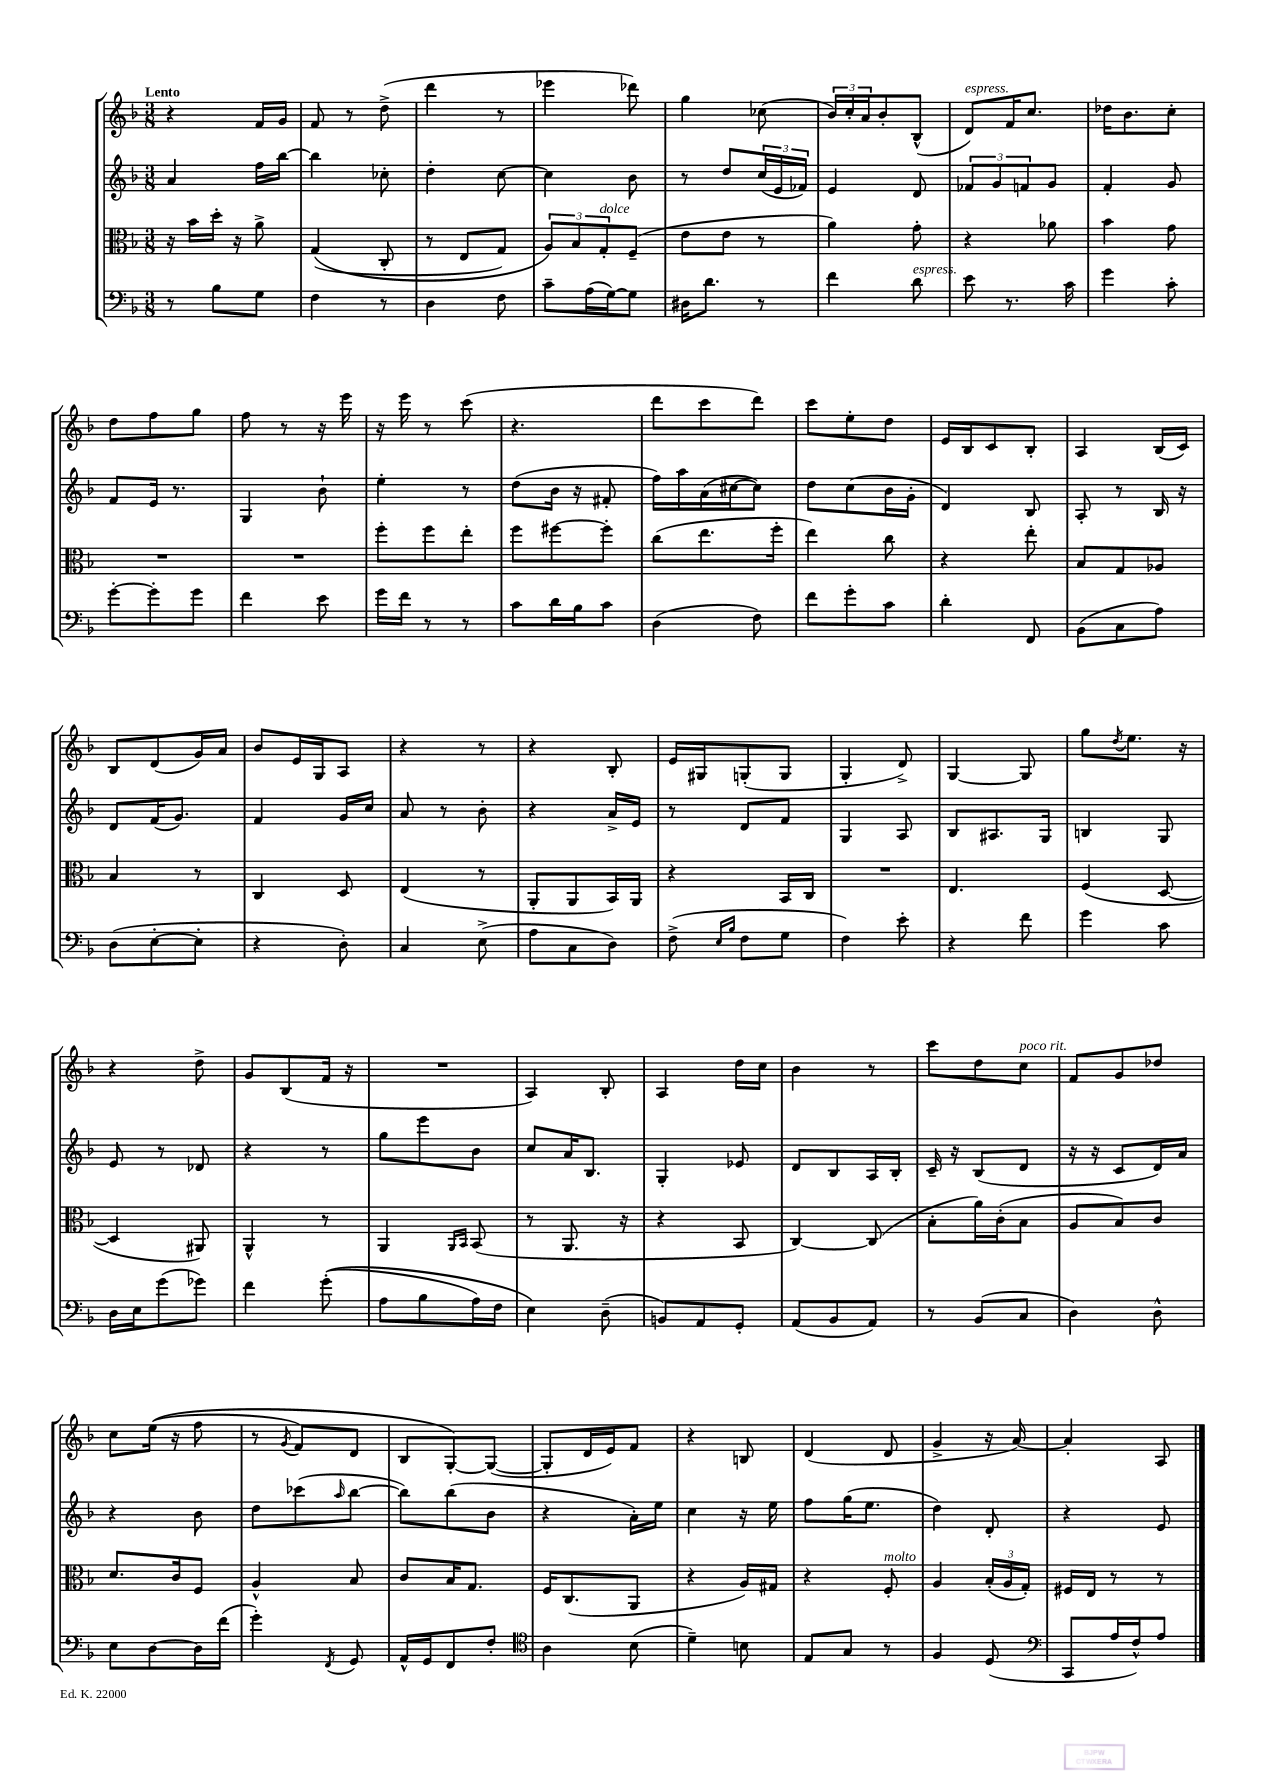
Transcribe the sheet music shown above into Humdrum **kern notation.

**kern	**kern	**kern	**kern
*staff4	*staff3	*staff2	*staff1
*clefF4	*clefC3	*clefG2	*clefG2
*k[b-]	*k[b-]	*k[b-]	*k[b-]
*M3/8	*M3/8	*M3/8	*M3/8
8r	16r	4a	4r
.	16b-	.	.
8B-	16dd'	.	.
.	16r	.	.
8G	8a^	16ff	16f
.	.	[16bb-	16g
=	=	=	=
4F	&((4G	4bb-]	8f
.	.	.	8r
8r	8C'	8cc-'	(8dd^
=	=	=	=
4D	8r	4dd'	4ddd
.	8E	.	.
8F	8G)	[8cc	8r
=	=	=	=
8c~	12A&)	4cc]	4eee-
.	12B-	.	.
(16A	.	.	.
.	12G'	.	.
[16G)	.	.	.
8G]	(8F~	8b-	8ddd-)
=	=	=	=
16D#	8e	8r	4gg
8.d	.	.	.
.	8e	8dd	.
8r	8r	(24cc	(8cc-
.	.	24e	.
.	.	24f-)	.
=	=	=	=
4f	4a)	4e	24b-)
.	.	.	24cc'
.	.	.	24a
.	.	.	8b-'
8d	8g'	8d	(8B-^^
=	=	=	=
8e	4r	12f-	8d)
.	.	12g	.
8.r	.	.	16f
.	.	12f	.
.	.	.	8.cc
.	8a-	8g	.
16c	.	.	.
=	=	=	=
4g	4b-	4f'	16dd-
.	.	.	8.b-
8c'	8g	8g	8cc'
=	=	=	=
[8g'	4.r	8f	8dd
8g']	.	16e	8ff
.	.	8.r	.
8g	.	.	8gg
=	=	=	=
4f	4.r	4G	8ff
.	.	.	8r
8e	.	8b-`	16r
.	.	.	16eee
=	=	=	=
16g	8ff'	4ee'	16r
16f	.	.	16eee
8r	8ff	.	8r
8r	8ee'	8r	(8ccc
=	=	=	=
8c	8ff	(8dd	4.r
16d	[8ff#	16b-	.
16B-	.	16r	.
8c	8ff#']	8f#'	.
=	=	=	=
(4D	(8cc	16ff)	8ddd
.	.	16aa	.
.	8.ee	(16a	8ccc
.	.	[16cc#	.
8F)	.	8cc#])	8ddd)
.	16ff'	.	.
=	=	=	=
8f	4ee)	8dd	8ccc
8g'	.	(8cc	8ee'
8c	8cc	16b-	8dd
.	.	16g'	.
=	=	=	=
4d'	4r	4d)	16e
.	.	.	16B-
.	.	.	8c
8FF	8ee'	8B-	8B-'
=	=	=	=
(8BB-	8B-	8A'	4A
8C	8G	8r	.
8A)	8A-	16B-	(16B-
.	.	16r	16c)
=	=	=	=
(8D	4B-	8d	8B-
[8E'	.	(16f	(8d
.	.	8.g)	.
8E']	8r	.	16g)
.	.	.	16a
=	=	=	=
4r	4C	4f	8b-
.	.	.	16e
.	.	.	16G
8D')	8D	16g	8A
.	.	16cc	.
=	=	=	=
4C	(4E	8a	4r
.	.	8r	.
(8E^	8r	8b-'	8r
=	=	=	=
8A	8AA'	4r	4r
8C	8AA	.	.
8D)	16BB-)	16a^	8B-'
.	16AA	16e	.
=	=	=	=
(8F^	4r	8r	16e
.	.	.	16G#
16qqE	.	.	.
16qqB-	.	.	.
8F	.	8d	(8G'
8G	16BB-	8f	8G
.	16C	.	.
=	=	=	=
4F)	4.r	4G	4G'
8e'	.	8A	8d^)
=	=	=	=
4r	4.E	8B-	[4G
.	.	8.A#	.
8f	.	.	8G]
.	.	16G	.
=	=	=	=
4g	(4F	4B	8gg
.	.	.	8qdd
.	.	.	8.ee
8c	[8D	8G	.
.	.	.	16r
=	=	=	=
16D	4D]	8e	4r
16E	.	.	.
(8g	.	8r	.
8g-)	8AA#)	8d-	8dd^
=	=	=	=
4f	4AA^^	4r	8g
.	.	.	(8B-
&((8g'	8r	8r	16f
.	.	.	16r
=	=	=	=
8A	4AA	8gg	4.r
8B-	.	8eee	.
.	16qqAA	.	.
.	16qqBB-	.	.
16A)	(8BB-	8b-	.
16F	.	.	.
=	=	=	=
4E&)	8r	8cc	4A)
.	8.AA	16a	.
.	.	8.B-	.
(8D~	.	.	8B-'
.	16r	.	.
=	=	=	=
8BB)	4r	4G'	4A
8AA	.	.	.
8GG'	8BB-	8e-	16dd
.	.	.	16cc
=	=	=	=
(8AA	[4C)	8d	4b-
8BB-	.	8B-	.
8AA)	(8C]	16A	8r
.	.	16B-'	.
=	=	=	=
8r	8B-'	16c~	8ccc
.	.	16r	.
(8BB-	16a)	(8B-	8dd
.	(16c'	.	.
8C	8B-	8d	8cc
=	=	=	=
4D)	8A	16r	8f
.	.	16r	.
.	8B-)	8c	8g
8D^^	8c	16d)	8dd-
.	.	16a	.
=	=	=	=
8E	8.d	4r	8cc
[8D	.	.	&((16ee
.	16c	.	16r
16D]	8F	8b-	8ff
(16f	.	.	.
=	=	=	=
4g')	4A^^	8dd	8r
.	.	.	8qg
.	.	(8ccc-	8f)
8qFF	.	16qqaa	.
8GG	8B-	[8bb-	8d
=	=	=	=
16AA^^	8c	8bb-])	8B-
16GG	.	.	.
8FF	16B-	(8bb-	[8G'&)
.	8.G	.	.
8F'	.	8b-	(8G_
=	=	=	=
*clefC4	*	*	*
4A	16F	4r	8G']
.	(8.C	.	.
.	.	.	16d
.	.	.	16e)
(8B-	8AA	16a')	8f
.	.	16ee	.
=	=	=	=
4d~)	4r	4cc	4r
8B	16A)	16r	8B
.	16G#	16ee	.
=	=	=	=
8E	4r	8ff	(4d
8G	.	(16gg	.
.	.	8.ee	.
8r	8F'	.	8d
=	=	=	=
4F	4A	4dd)	4g^
(8D	(24B-'	8d'	16r
.	24A	.	.
.	.	.	[16a)
.	24G')	.	.
=	=	=	=
*clefF4	*	*	*
8CC	16F#	4r	4a']
.	16E	.	.
16A	8r	.	.
16F^^)	.	.	.
8A	8r	8e	8A
==	==	==	==
*-	*-	*-	*-
